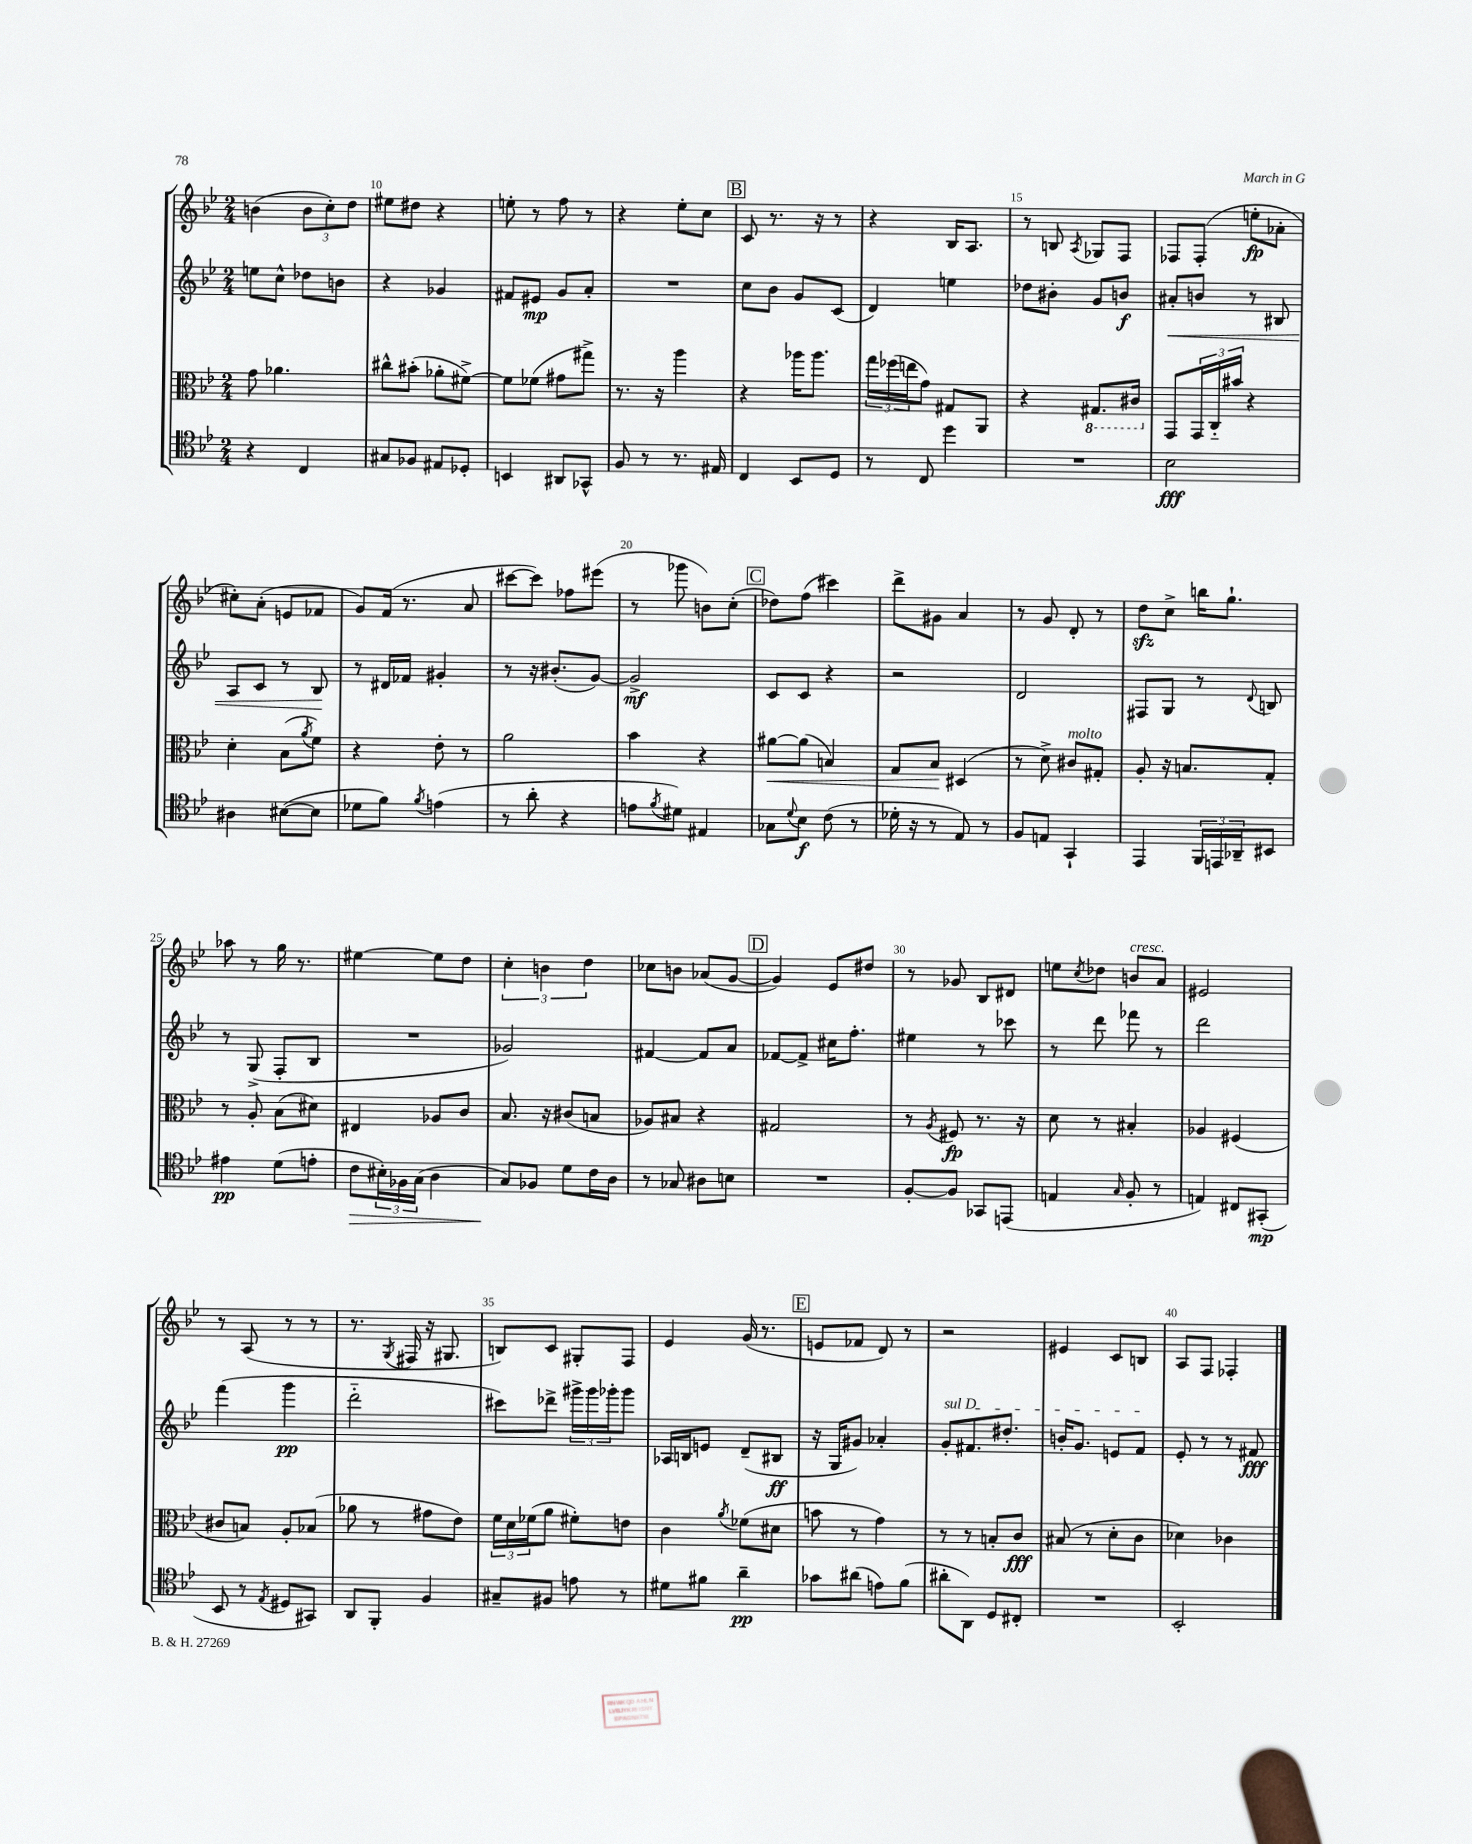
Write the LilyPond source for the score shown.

<<
\new StaffGroup <<
\new Staff = "s0" {
    \clef treble \key bes \major \numericTimeSignature \time 2/4
    b'4( \tuplet 3/2 { b'8 c''8-.) d''8 } |
    eis''8 dis''8 r4 |
    e''8-. r8 f''8 r8 |
    r4 ees''8-. c''8 |
    \mark \markup { \box "B" } c'8 r8. r16 r8 |
    r4 bes16 a8. |
    r8 b8 \acciaccatura { a8 } ges8 f8 |
    fes8 fes8-.( e''8-.\fp aes'8-. |
    cis''8-.) a'8-.( e'8 fes'8 |
    g'8) f'16( r8. a'8 |
    cis'''8~ cis'''8) fes''8 eis'''8( |
    r8 ges'''8 b'8) c''8-.( |
    \mark \markup { \box "C" } des''8) f''8( cis'''4) |
    d'''8-> gis'8 a'4 |
    r8 g'8 d'8-. r8 |
    d''8\sfz c''8-> b''16 g''8.-! |
    aes''8 r8 g''16 r8. |
    eis''4~ eis''8 d''8 |
    \tuplet 3/2 { c''4-. b'4 d''4 } |
    ces''8 b'8 aes'8( g'8~ |
    \mark \markup { \box "D" } g'4) ees'8 dis''8 |
    r8 ges'8 bes8 dis'8 |
    e''8 \acciaccatura { c''8 } des''8 b'8^\markup { \italic "cresc." } a'8 |
    eis'2 |
    r8 a8( r8 r8 |
    r8. \acciaccatura { g8 } fis16 r16 gis8. |
    b8) c'8 gis8-. f8 |
    ees'4 g'16( r8. |
    \mark \markup { \box "E" } e'8 fes'8 d'8) r8 |
    r2 |
    eis'4 c'8 b8 |
    a8 f8 fes4-. \bar "|." |
}
\new Staff = "s1" {
    \clef treble \key bes \major \numericTimeSignature \time 2/4
    e''8 c''8-^ des''8 b'8 |
    r4 ges'4 |
    fis'8 eis'8\mp g'8 a'8-. |
    R2 |
    \mark \markup { \box "B" } c''8 bes'8 g'8 c'8( |
    d'4) e''4 |
    des''8 bis'8-. g'8 b'8\f |
    ais'8-.\< b'8 r8 bis8 |
    a8 c'8 r8 bes8\! |
    r8 dis'16 fes'16 gis'4-. |
    r8 r16 bis'8.-.( g'8~) |
    g'2->\mf |
    \mark \markup { \box "C" } c'8 c'8 r4 |
    r2 |
    d'2 |
    fis8 g8 r8 \appoggiatura { d'8 } b8 |
    r8 g8->( f8-. bes8 |
    R2 |
    ges'2) |
    fis'4~ fis'8 a'8 |
    \mark \markup { \box "D" } fes'8~ fes'8-> cis''16 f''8.-. |
    eis''4 r8 ces'''8 |
    r8 d'''8 fes'''8 r8 |
    d'''2 |
    f'''4( g'''4\pp |
    d'''2-_ |
    cis'''8) des'''8-> \tuplet 3/2 { gis'''16-> gis'''16 ges'''16-. } ges'''8 |
    aes16 b16 e'8 d'8--( bis8\ff |
    \mark \markup { \box "E" } r16 g16 gis'8) aes'4-. |
    \once \override TextSpanner.bound-details.left.text = \markup { \italic "sul D" } g'8-.\startTextSpan fis'8. dis''8.-. |
    b'16-. g'8. e'8 f'8\stopTextSpan |
    ees'8-. r8 r8 fis'8\fff \bar "|." |
}
\new Staff = "s2" {
    \clef alto \key bes \major \numericTimeSignature \time 2/4
    g'8 aes'4. |
    cis''8-^ bis'8-.( aes'8-. fis'8~->) |
    fis'8 fes'8( gis'8 gis''8->) |
    r8. r16 a''4 |
    \mark \markup { \box "B" } r4 aes''16 aes''8. |
    \tuplet 3/2 { g''16 fes''16( e''16 } g'8) gis8 a,8 |
    r4 \ottava #-1 gis,8. cis16 \ottava #0 |
    g,8 \tuplet 3/2 { g,16 c16-_ bis'16 } r4 |
    d'4-. bes8( \acciaccatura { a'8 } f'8) |
    r4 ees'8-. r8 |
    a'2 |
    bes'4 r4 |
    \mark \markup { \box "C" } ais'8~\< ais'8( b4) |
    g8 bes8\! dis4( |
    r8 d'8->) cis'8^\markup { \italic "molto" } gis8-. |
    a8-. r16 b8. g8-. |
    r8 a8-. bes8( dis'8) |
    eis4 aes8 c'8 |
    bes8. r16 cis'8( b8 |
    aes8) bis8 r4 |
    \mark \markup { \box "D" } gis2 |
    r8 \acciaccatura { a8 } fis8\fp r8. r16 |
    d'8 r8 bis4-. |
    aes4 fis4( |
    cis'8 b8) a8-. bes8( |
    aes'8 r8 gis'8 ees'8) |
    \tuplet 3/2 { f'16 d'16 fes'16( } a'8 fis'8-.) e'8 |
    c'4 \acciaccatura { a'8 } fes'8( dis'8 |
    \mark \markup { \box "E" } b'8 r8 g'4) |
    r8 r8 b8-. c'8\fff |
    bis8( r8 d'8-. c'8 |
    des'4) ces'4 \bar "|." |
}
\new Staff = "s3" {
    \clef tenor \key bes \major \numericTimeSignature \time 2/4
    r4 c4 |
    gis8 fes8 eis8 des8-. |
    b,4 ais,8 ges,8-^ |
    f8 r8 r8. eis16 |
    \mark \markup { \box "B" } c4 bes,8 d8 |
    r8 c8 d''4 |
    R2 |
    bes2\fff |
    ais4 bis8~( bis8 |
    des'8 f'8) \acciaccatura { f'8 } e'4( |
    r8 a'8-. r4 |
    e'8 \acciaccatura { f'8 } dis'8) eis4 |
    \mark \markup { \box "C" } ges8 \appoggiatura { d'8 } bes8\f c'8( r8 |
    des'16-. r16 r8 ees8) r8 |
    f8 e8 g,4-! |
    ees,4 \tuplet 3/2 { f,16 e,16 aes,16-- } bis,8 |
    eis'4\pp d'8( e'8-. |
    c'8\> \tuplet 3/2 { bis16-.) fes16 g16( } a4 |
    g8\!) fes8 d'8 c'16 a16 |
    r8 ges8 ais8 b8 |
    \mark \markup { \box "D" } R2 |
    f8~-. f8 ges,8 e,8( |
    e4 \grace { g16 } f8-. r8 |
    e4) cis8 gis,8-.\mp( |
    bes,8 r8 \acciaccatura { ees8 } dis8 gis,8) |
    a,8 f,8-. f4 |
    gis8-- fis8 e'8 r8 |
    dis'8 fis'8 a'4--\pp |
    \mark \markup { \box "E" } ges'8 ais'8( e'8) f'8( |
    ais'8-. a,8) d8 cis8-. |
    R2 |
    bes,2-. \bar "|." |
}
>>
>>
\layout { \context { \Score currentBarNumber = #9 \override BarNumber.break-visibility = ##(#f #t #t) barNumberVisibility = #(every-nth-bar-number-visible 5) } }
